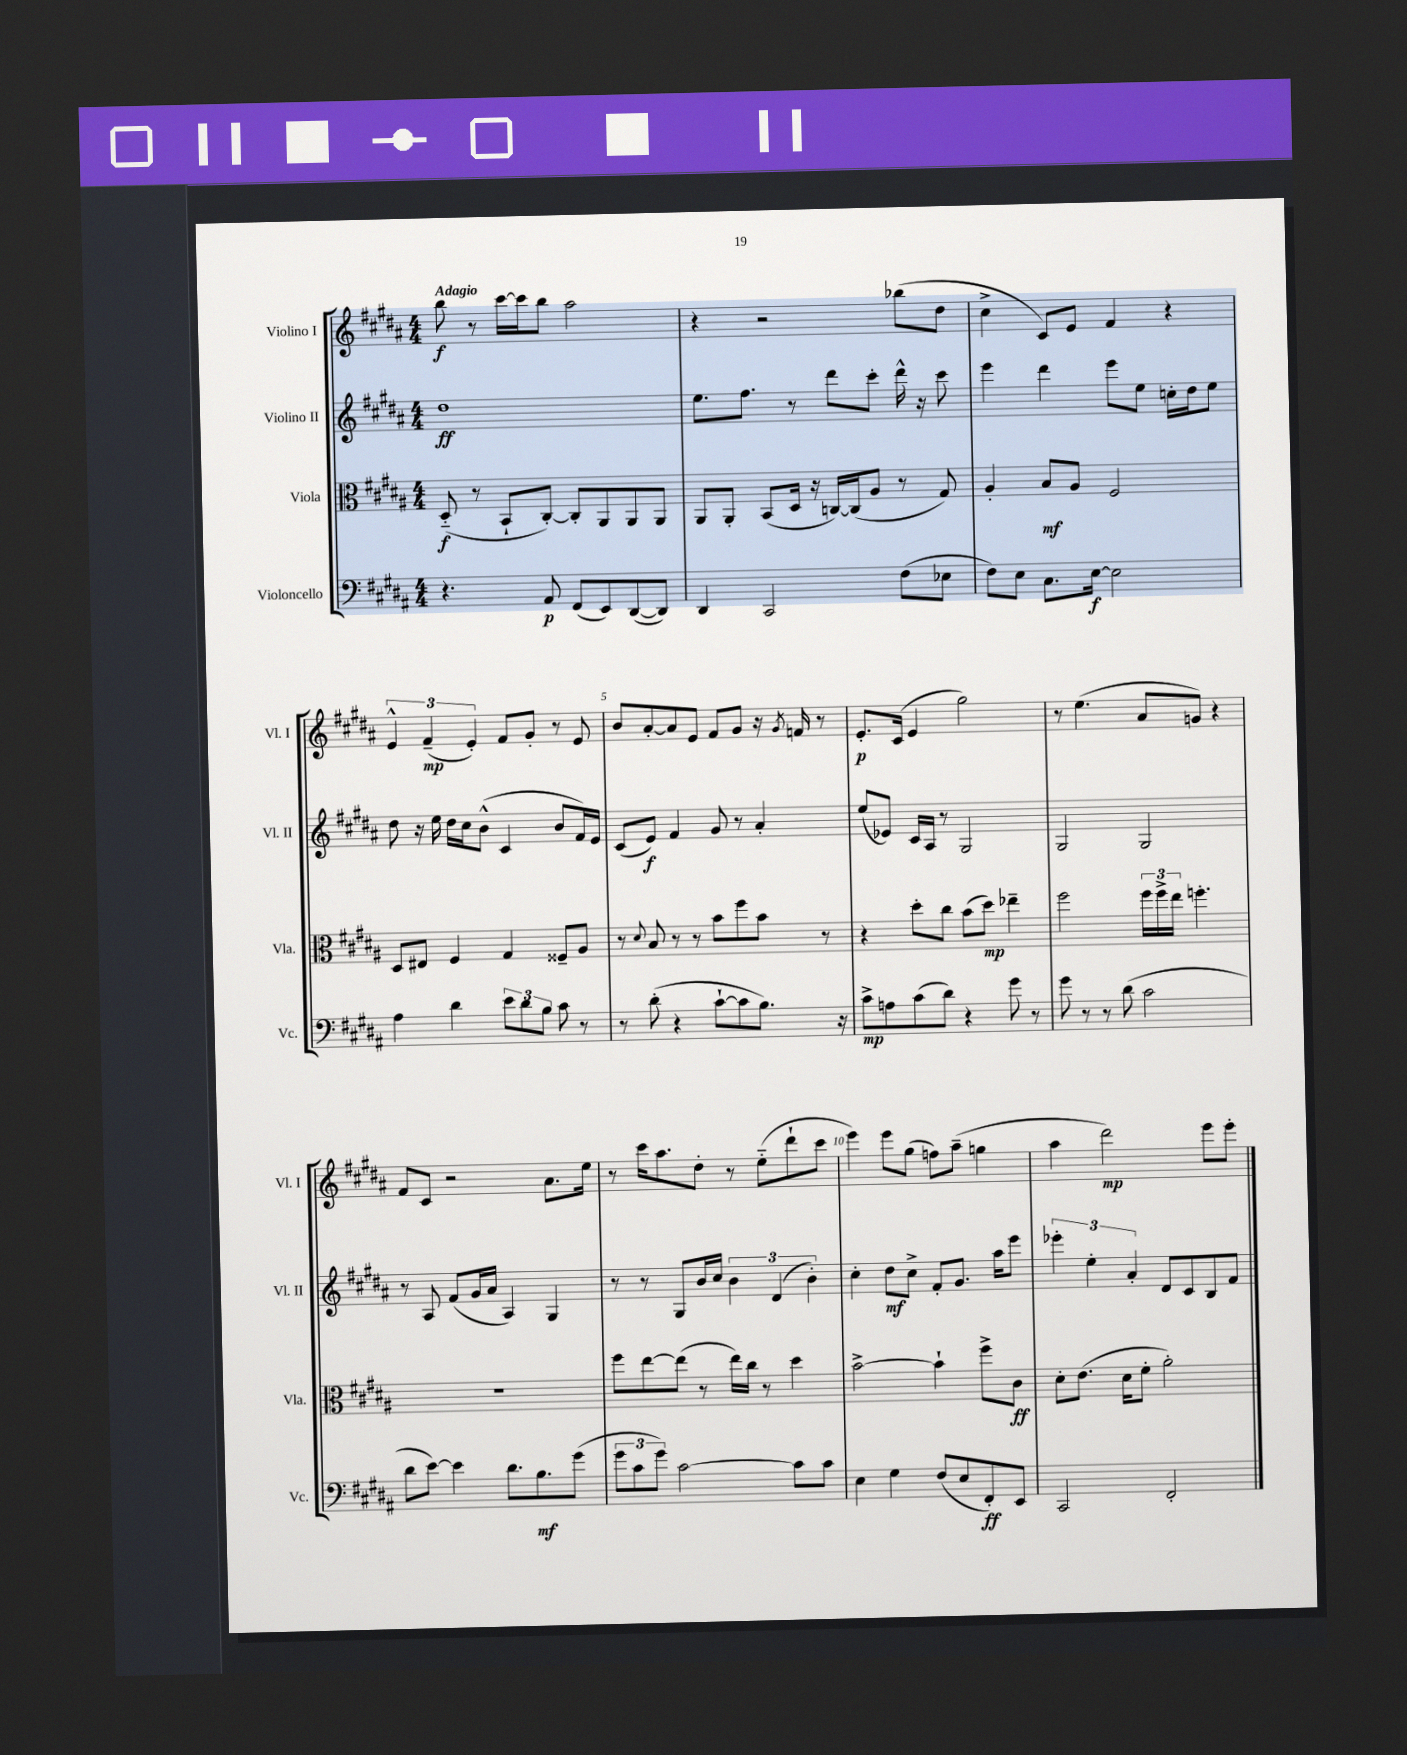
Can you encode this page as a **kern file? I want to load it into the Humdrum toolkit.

**kern	**dynam	**kern	**dynam	**kern	**dynam	**kern	**dynam
*part4	*part4	*part3	*part3	*part2	*part2	*part1	*part1
*staff4	*staff4	*staff3	*staff3	*staff2	*staff2	*staff1	*staff1
*I"Violoncello	*	*I"Viola	*	*I"Violino II	*	*I"Violino I	*
*I'Vc.	*	*I'Vla.	*	*I'Vl. II	*	*I'Vl. I	*
*clefF4	*	*clefC3	*	*clefG2	*	*clefG2	*
*k[f#c#g#d#a#]	*	*k[f#c#g#d#a#]	*	*k[f#c#g#d#a#]	*	*k[f#c#g#d#a#]	*
*M4/4	*	*M4/4	*	*M4/4	*	*M4/4	*
=1	=1	=1	=1	=1	=1	=1	=1
!	!	!	!	!	!	!LO:TX:a:B:t=Adagio	!
4.r	.	(8D#/	f	1dd#	ff	8bb\	f
.	.	8r	.	.	.	8r	.
.	.	8BB`/L	.	.	.	[16ccc#\LL	.
.	.	.	.	.	.	16ccc#\J]	.
8AA#/	p	[8C#'/J)	.	.	.	8bb\J	.
(8FF#/L	.	8C#'/L]	.	.	.	2aa#\	.
8EE/)	.	8AA#/	.	.	.	.	.
([8DD#/	.	8AA#/	.	.	.	.	.
8DD#/J])	.	8AA#/J	.	.	.	.	.
=2	=2	=2	=2	=2	=2	=2	=2
4DD#/	.	8AA#/L	.	8.ee\L	.	4r	.
.	.	8AA#'/J	.	.	.	.	.
.	.	.	.	8.ff#\J	.	.	.
2CC#/	.	(8BB/L	.	.	.	2r	.
.	.	16D#/Jk	.	8r	.	.	.
.	.	16r	.	.	.	.	.
.	.	[16Cn/LL)	.	8ddd#\L	.	.	.
.	.	(16C/J]	.	.	.	.	.
.	.	8A#/J	.	8ccc#'\J	.	.	.
(8F#\L	.	8r	.	16ddd#^^\	.	(8bb-X\L	.
.	.	.	.	16r	.	.	.
8E-X\J	.	8G#/)	.	8ccc#\	.	8dd#\J	.
=3	=3	=3	=3	=3	=3	=3	=3
8F#\L)	.	4A#'/	.	4eee\	.	4cc#^\	.
8E\J	.	.	.	.	.	.	.
8.C#\L	.	8B/L	mf	4ddd#\	.	8c#/L)	.
.	.	8A#/J	.	.	.	8e/J	.
[16E\Jk	f	.	.	.	.	.	.
2E\]	.	2F#/	.	8eee\L	.	4f#/	.
.	.	.	.	8ee\J	.	.	.
.	.	.	.	16ccn'\LL	.	4r	.
.	.	.	.	16dd#\J	.	.	.
.	.	.	.	8ee\J	.	.	.
!!LO:LB:g=z
=4	=4	=4	=4	=4	=4	=4	=4
4A#\	.	8D#/L	.	8dd#\	.	6e^^/	.
.	.	8E#X/J	.	16r	.	.	.
.	.	.	.	.	.	(6f#~/	mp
.	.	.	.	16ee\	.	.	.
4d#\	.	4F#/	.	16dd#\LL	.	.	.
.	.	.	.	16cc#\J	.	.	.
.	.	.	.	.	.	6e'/)	.
.	.	.	.	(8b^^\J	.	.	.
12e\L	.	4G#/	.	4c#/	.	8f#/L	.
12d#\	.	.	.	.	.	.	.
.	.	.	.	.	.	8g#'/J	.
12B\J	.	.	.	.	.	.	.
8c#\	.	8F##X~/L	.	8b/L	.	8r	.
8r	.	8A#/J	.	16f#/L)	.	8e/	.
.	.	.	.	16e/JJ	.	.	.
=5	=5	=5	=5	=5	=5	=5	=5
8r	.	8r	.	(8c#/L	.	8b/L	.
.	.	8qqd#/	.	.	.	.	.
(8d#'\	.	8B/	.	8e/J)	f	[8a#'/	.
4r	.	8r	.	4f#/	.	8a#/]	.
.	.	8r	.	.	.	8e/J	.
[8c#`\L	.	8b\L	.	8g#/	.	8f#/L	.
8c#\]	.	8ff#\	.	8r	.	8g#/J	.
8.B\J)	.	8b\J	.	4a#'/	.	16r	.
.	.	.	.	.	.	8qg#/	.
.	.	.	.	.	.	16fn/	.
.	.	8r	.	.	.	8r	.
16r	.	.	.	.	.	.	.
=6	=6	=6	=6	=6	=6	=6	=6
8c#^\L	mp	4r	.	(8ee/L	.	8.e'/L	p
8An\	.	.	.	8e-X/J)	.	.	.
.	.	.	.	.	.	(16c#/Jk	.
(8c#\	.	8dd#'\L	.	16c#/LL	.	4e/	.
.	.	.	.	16A#/JJ	.	.	.
8d#\J)	.	8cc#\J	.	8r	.	.	.
4r	.	(8b\L	.	2G#/	.	2gg#\)	.
.	.	8dd#\J)	mp	.	.	.	.
8g#\	.	4ee-X~\	.	.	.	.	.
8r	.	.	.	.	.	.	.
=7	=7	=7	=7	=7	=7	=7	=7
8g#\	.	2ff#\	.	2G#/	.	8r	.
8r	.	.	.	.	.	(4.ee\	.
8r	.	.	.	.	.	.	.
(8d#\	.	.	.	.	.	.	.
2c#\	.	24ff#\LL	.	2G#/	.	8a#/L	.
.	.	24ff#^\	.	.	.	.	.
.	.	24ee\JJ	.	.	.	.	.
.	.	4.ffn'\	.	.	.	8gn/J)	.
.	.	.	.	.	.	4r	.
!!LO:LB:g=z
=8	=8	=8	=8	=8	=8	=8	=8
8d#\L	.	1r	.	8r	.	8f#/L	.
[8e\J)	.	.	.	8A#/	.	8c#/J	.
4e\]	.	.	.	(8f#/L	.	2r	.
.	.	.	.	16g#/L	.	.	.
.	.	.	.	16a#/JJ	.	.	.
8.d#\L	.	.	.	4A#/)	.	.	.
8.B\	mf	.	.	.	.	.	.
.	.	.	.	4G#/	.	8.a#\L	.
(8g#\J	.	.	.	.	.	.	.
.	.	.	.	.	.	16ee\Jk	.
=9	=9	=9	=9	=9	=9	=9	=9
12g#\L	.	8ff#\L	.	8r	.	8r	.
12c#\	.	.	.	.	.	.	.
.	.	[8ee\	.	8r	.	16ccc#\KL	.
12g#\J)	.	.	.	.	.	.	.
.	.	.	.	.	.	8.aa#\	.
[2c#\	.	(8ee\J]	.	8G#/L	.	.	.
.	.	8r	.	16b/L	.	8dd#'\J	.
.	.	.	.	16cc#/JJ	.	.	.
.	.	16ee\LL)	.	6b\	.	8r	.
.	.	16cc#\JJ	.	.	.	.	.
.	.	8r	.	.	.	(8ee\L	.
.	.	.	.	(6d#/	.	.	.
8c#\L]	.	4dd#\	.	.	.	8ddd#`\	.
.	.	.	.	6b'\)	.	.	.
8c#\J	.	.	.	.	.	8ccc#\J	.
=10	=10	=10	=10	=10	=10	=10	=10
4E\	.	[2b^\	.	4cc#'\	.	4eee\)	.
4G#\	.	.	.	8dd#\L	mf	8eee\L	.
.	.	.	.	8cc#^\J	.	(8gg#\J	.
(8F#/L	.	4b`\]	.	8f#'/L	.	8ffn\L)	.
8E/	.	.	.	8.g#/J	.	(8aa#~\J	.
8FF#'/)	ff	8ff#^\L	.	.	.	4ggn\	.
.	.	.	.	16aa#\KL	.	.	.
8EE/J	.	8c#\J	ff	8eee\J	.	.	.
=11	=11	=11	=11	=11	=11	=11	=11
2CC#/	.	8d#'\L	.	6eee-X'\	.	4aa#\	.
.	.	(8.e\J	.	.	.	.	.
.	.	.	.	6ee'\	.	.	.
.	.	.	.	.	.	2ddd#\)	mp
.	.	16d#\KL	.	.	.	.	.
.	.	.	.	6a#'/	.	.	.
.	.	8f#'\J	.	.	.	.	.
2FF#'/	.	2a#'\)	.	8d#/L	.	.	.
.	.	.	.	8c#/	.	.	.
.	.	.	.	8B/	.	8eee\L	.
.	.	.	.	8f#/J	.	8eee'\J	.
==	==	==	==	==	==	==	==
*-	*-	*-	*-	*-	*-	*-	*-
